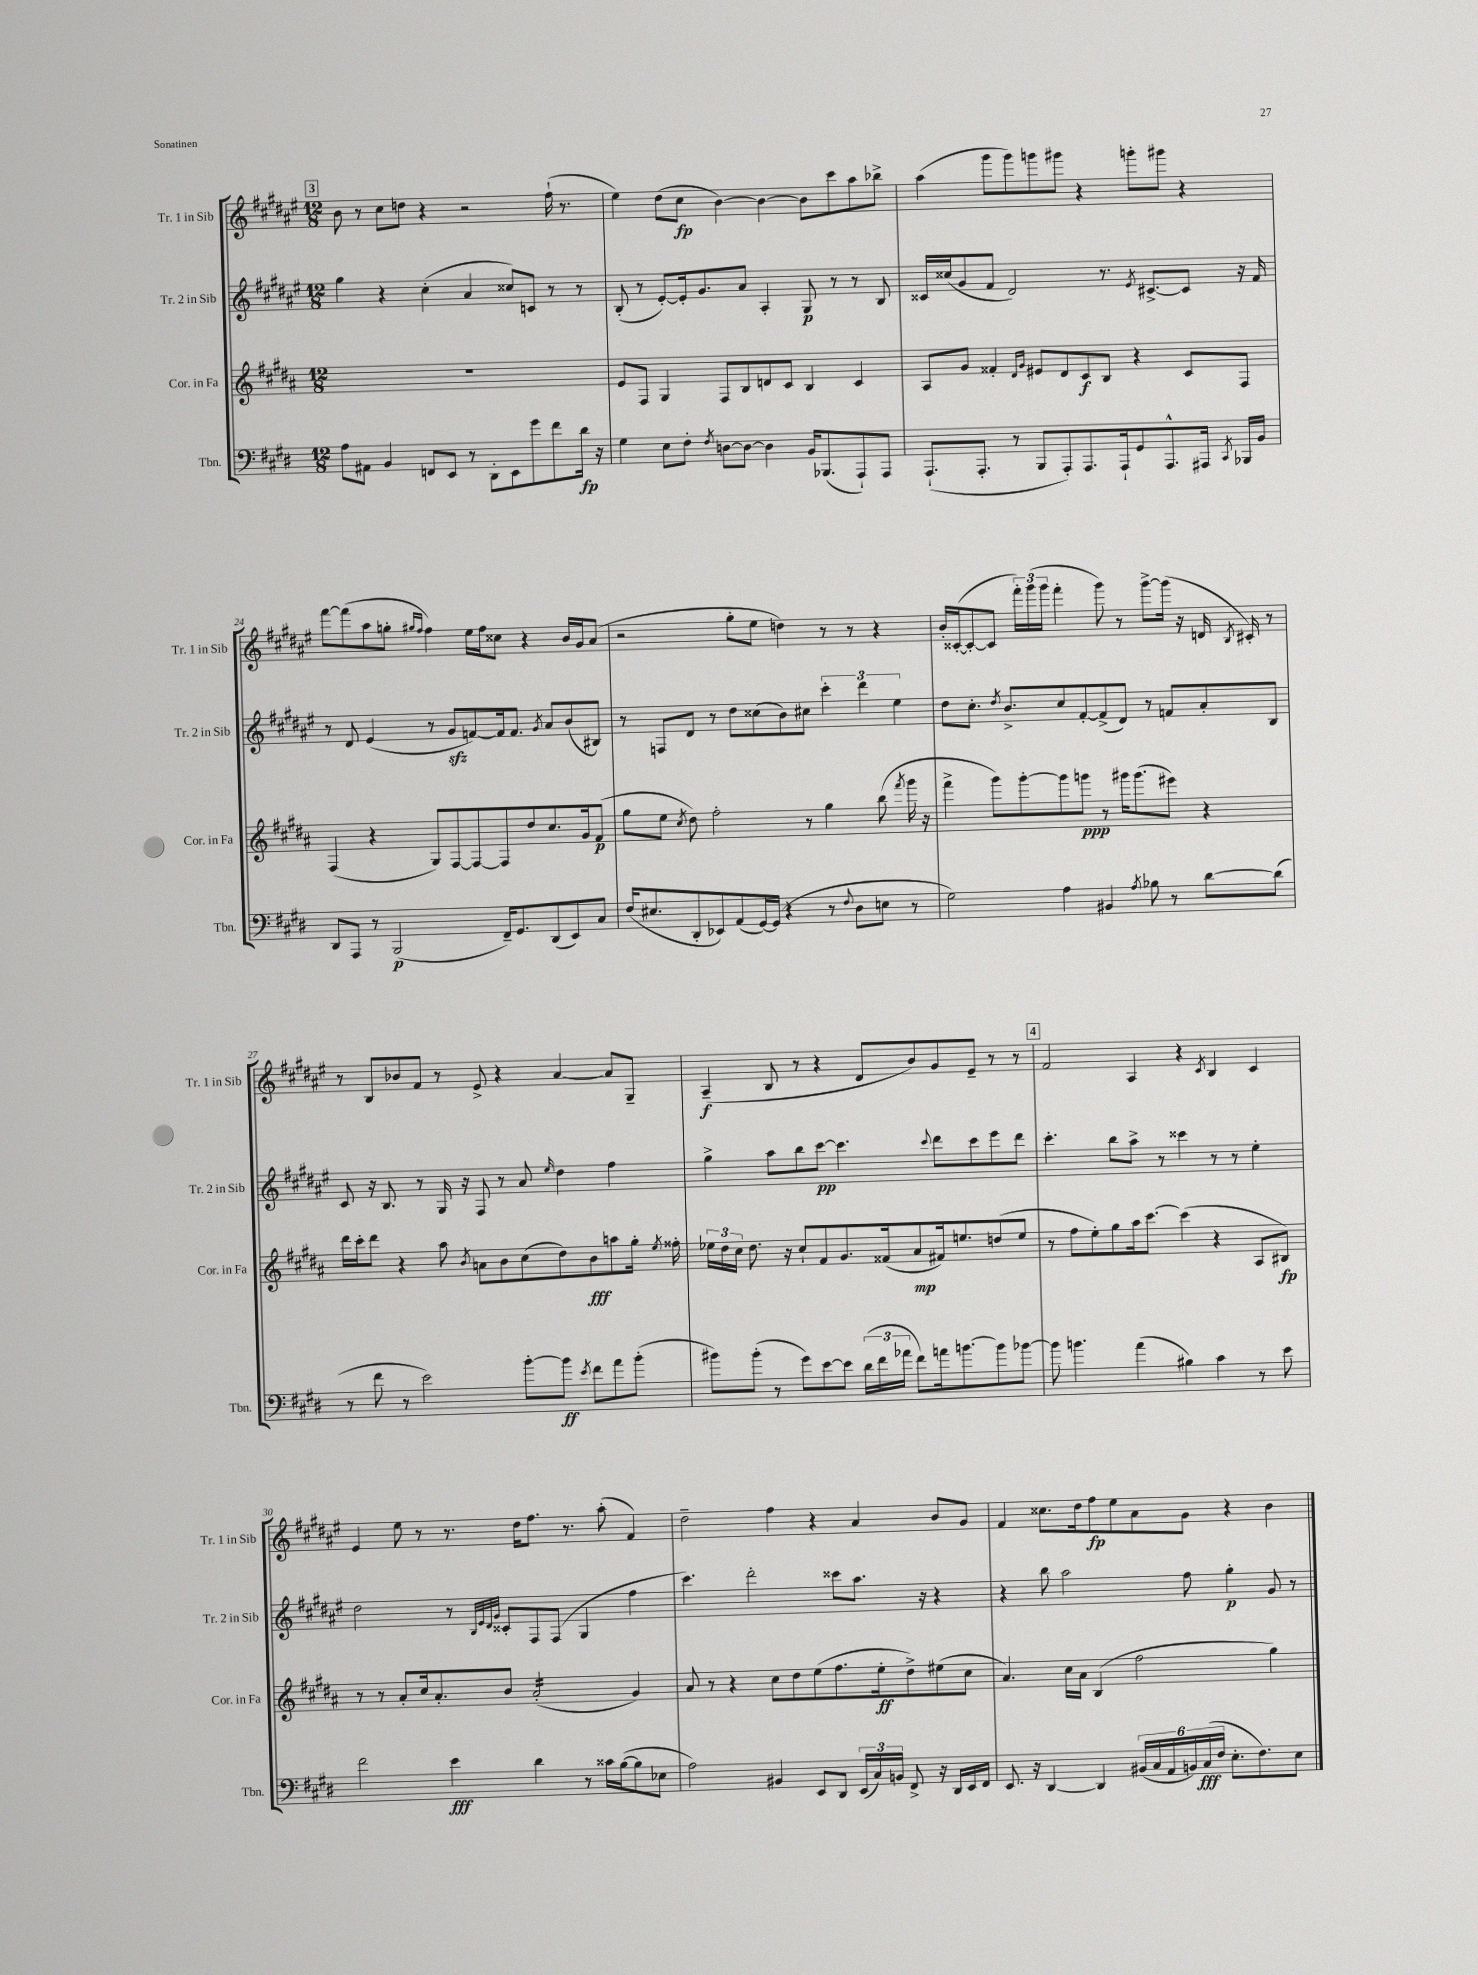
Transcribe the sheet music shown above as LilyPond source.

<<
\new StaffGroup <<
\new Staff = "s0" \with { instrumentName = "Tr. 1 in Sib" shortInstrumentName = "Tr. 1 in Sib" } {
    \clef treble \key fis \major \numericTimeSignature \time 12/8
    \autoBeamOff \mark \markup { \box "3" } b'8 r8 cis''8[ d''8] r4 r2 fis''16-!( r8. |
    eis''4) dis''8[( cis''8]\fp b'4~) b'4~ b'8[ cis'''8 ais''8 bes''8]-> |
    ais''4( gis'''8[ gis'''8) g'''8 gis'''8] r4 g'''8[-. gis'''8] r4 |
    fis'''8[~ fis'''8( ais''8 g''8]-. \grace { gis''16[ fis''16] } fis''4) eis''16[ fis''16 cisis''8] r4 b'16[ gis'16 ais'8]( |
    r2 gis''8[-. eis''8] d''4) r8 r8 r4 |
    b'16[-. cisis'16~-.( cisis'8~-. cisis'8] \tuplet 3/2 { fis'''16[-.) gis'''16( gis'''16] } fis'''4-. gis'''8) r8 gis'''8[~-> gis'''16]( r16 d'16 \acciaccatura { b8 } cis'16-.) r8 |
    r8 b8[ bes'8 fis'8] r8 eis'8-> r4 ais'4~ ais'8[ gis8]-- |
    ais4--\f( b8 r8 r4 dis'8[ b'8) gis'8 eis'8]-- r8 r8 |
    \mark \markup { \box "4" } fis'2 ais4 r4 \acciaccatura { cis'8 } b4 cis'4 |
    eis'4 eis''8 r8 r8. dis''16[ fis''8.] r8. ais''8-.( fis'4) |
    dis''2-- fis''4 r4 ais'4 b'8[ gis'8] |
    fis'4 cisis''8.[ dis''16 fis''8\fp eis''8 ais'8 gis'8] r4 b'4 \bar "|." |
}
\new Staff = "s1" \with { instrumentName = "Tr. 2 in Sib" shortInstrumentName = "Tr. 2 in Sib" } {
    \clef treble \key fis \major \numericTimeSignature \time 12/8
    \autoBeamOff \mark \markup { \box "3" } gis''4 r4 cis''4-.( ais'4 cisis''8[) c'8] r8 r8 |
    b8-.( r8 eis'8[~-.) eis'16-. gis'8. ais'8] ais4-. gis8\p r8 r8 b8 |
    cisis'16[ cisis''16( gis'8 fis'8] dis'2) r8. \acciaccatura { eis'8 } cis'8.[~-> cis'8] r16 fis'16 |
    r8 dis'8 eis'4( r8 gis'8[\sfz f'8~) f'16 f'8.] \acciaccatura { gis'8 } ais'8[ b'8( bis8]) |
    r8 f8[ dis'8] r8 dis''8[ cisis''8( b'8) cis''8] \tuplet 3/2 { cis'''4-. dis'''4 eis''4 } |
    dis''8[ cis''8.]-. \acciaccatura { dis''8 } b'8.[-> cis''8 fis'8~-. fis'8->( dis'8]) r8 f'8[ ais'8-. b8] |
    cis'8 r16 b8. r8 gis16 r16 fis8 r8 ais'8 \grace { eis''16 } dis''4 fis''4 |
    gis''4-> ais''8[ b''8 cis'''8]~\pp cis'''4. \appoggiatura { cis'''8 } dis'''8[ cis'''8 eis'''8 dis'''8] |
    \mark \markup { \box "4" } cis'''4.-. b''8[ ais''8]-> r8 cisis'''4 r8 r8 eis''4-. |
    dis''2 r8 \grace { b32[ eis'32 dis'32 gis'32] } cisis'8[-. fis8 fis8]( gis4 fis''4 |
    cis'''4.) dis'''2-. cisis'''8[ ais''8.] r16 r4 |
    r4 b''8 ais''2 fis''8 gis''4-.\p gis'8 r8 \bar "|." |
}
\new Staff = "s2" \with { instrumentName = "Cor. in Fa" shortInstrumentName = "Cor. in Fa" } {
    \clef treble \key b \major \numericTimeSignature \time 12/8
    \autoBeamOff \mark \markup { \box "3" } R1. |
    e'8[ fis8] gis4 fis8[ b8 d'8 cis'8] b4 cis'4 |
    ais8[ gis'8] fisis'4-. \grace { dis'16[ gis'16] } eis'8[ dis'8 cis'8\f b8] r4 cis'8[ fis8] |
    fis4( r4 gis8[) fis8~ fis8~ fis8 dis''8 cis''8. gis'16 fis'8]\p( |
    gis''8[ e''8] \acciaccatura { cis''8 } dis''8) fis''2-. r8 gis''4 b''8( \acciaccatura { fis'''8 } gis'''16 r16 |
    fis'''4-> gis'''8[) gis'''8~-. gis'''8 g'''8]\ppp r8 gis'''16[ gis'''8.( eis'''8]) r4 |
    dis'''16[ cis'''16-. dis'''8] r4 ais''8 \acciaccatura { b'8 } a'8[ b'8 cis''8( dis''8) b'8\fff a''8 gis''16]-. \acciaccatura { e''8 } fisis''16-. |
    \tuplet 3/2 { ees''16[ dis''16 cis''16] } dis''8. r16 cis''8[-! fis'8 gis'8. fisis'16( ais'8\mp fis'16) e''8. d''8( e''8] |
    \mark \markup { \box "4" } r8 fis''8[ e''8-.) gis''8 ais''16 cis'''8.]~ cis'''4( r4 ais8[ bis8]\fp) |
    r8 r8 ais'8[-. cis''16 ais'8.-. b'8] ais'2:16-.( gis'4) |
    ais'8 r8 r4 cis''8[ dis''8 e''8( fis''8. e''16-.\ff dis''8->) eis''8( cis''8] |
    ais'4.) cis''16[ ais'16] b4( fis''2 gis''4) \bar "|." |
}
\new Staff = "s3" \with { instrumentName = "Tbn." shortInstrumentName = "Tbn." } {
    \clef bass \key e \major \numericTimeSignature \time 12/8
    \autoBeamOff \mark \markup { \box "3" } a8[ ais,8] b,4 f,8[ e,8] r8 dis,8[-. e,8 gis'8 fis'8 dis'16]\fp r16 |
    gis4 e8[ fis8]-. \acciaccatura { fis8 } d8[~ d8]~ d4 b,16[ bes,,8.( a,,8-!) a,,8] |
    a,,8.[-!( a,,8.]-. r8 b,,8[ a,,8-.) a,,8. a,,16-! gis,8 a,,8.-^ ais,,16] \acciaccatura { cis,8 } bes,,16[ b,16] |
    dis,8[ a,,8] r8 b,,2\p( fis,16[--) gis,8. dis,8( e,8) cis8] |
    fis16[( eis8. dis,8-. ees,8) a,8( gis,16~) gis,16]( r4 r8 \appoggiatura { fis8 } dis8[ e8] r8 |
    gis2) a4 bis,4 \acciaccatura { a8 } bes8 r8 dis'8[~ dis'8]( |
    r8 fis'8 r8 e'2) b'8[~-. b'8]\ff \acciaccatura { e'8 } fis'8[ a'8 b'8]-.( |
    bis'8[) bis'8]-.( r8 gis'8[) e'8~ e'8] \tuplet 3/2 { dis'16[( fis'16 aes'16] } fis'8[) a'16 b'8.~ b'8 bes'8]~ |
    \mark \markup { \box "4" } bes'8 b'4. a'4( bis4) cis'4 r8 e'8 |
    fis'2 e'4\fff dis'4 r8 cisis'16[ b16~( b8 ees8] |
    a2) bis,4 e,8[ dis,8] \tuplet 3/2 { e,16[( cis16) b,16] } fis,8-> r16 dis,16[ e,16 fis,16] |
    e,8. r16 dis,4~ dis,4 \tuplet 6/4 { bis,16[( cis16 a,16 b,16) cis16\fff( fis16] } e8.[-. fis8.) e8] \bar "|." |
}
>>
>>
\layout { \context { \Score currentBarNumber = #21 } }
